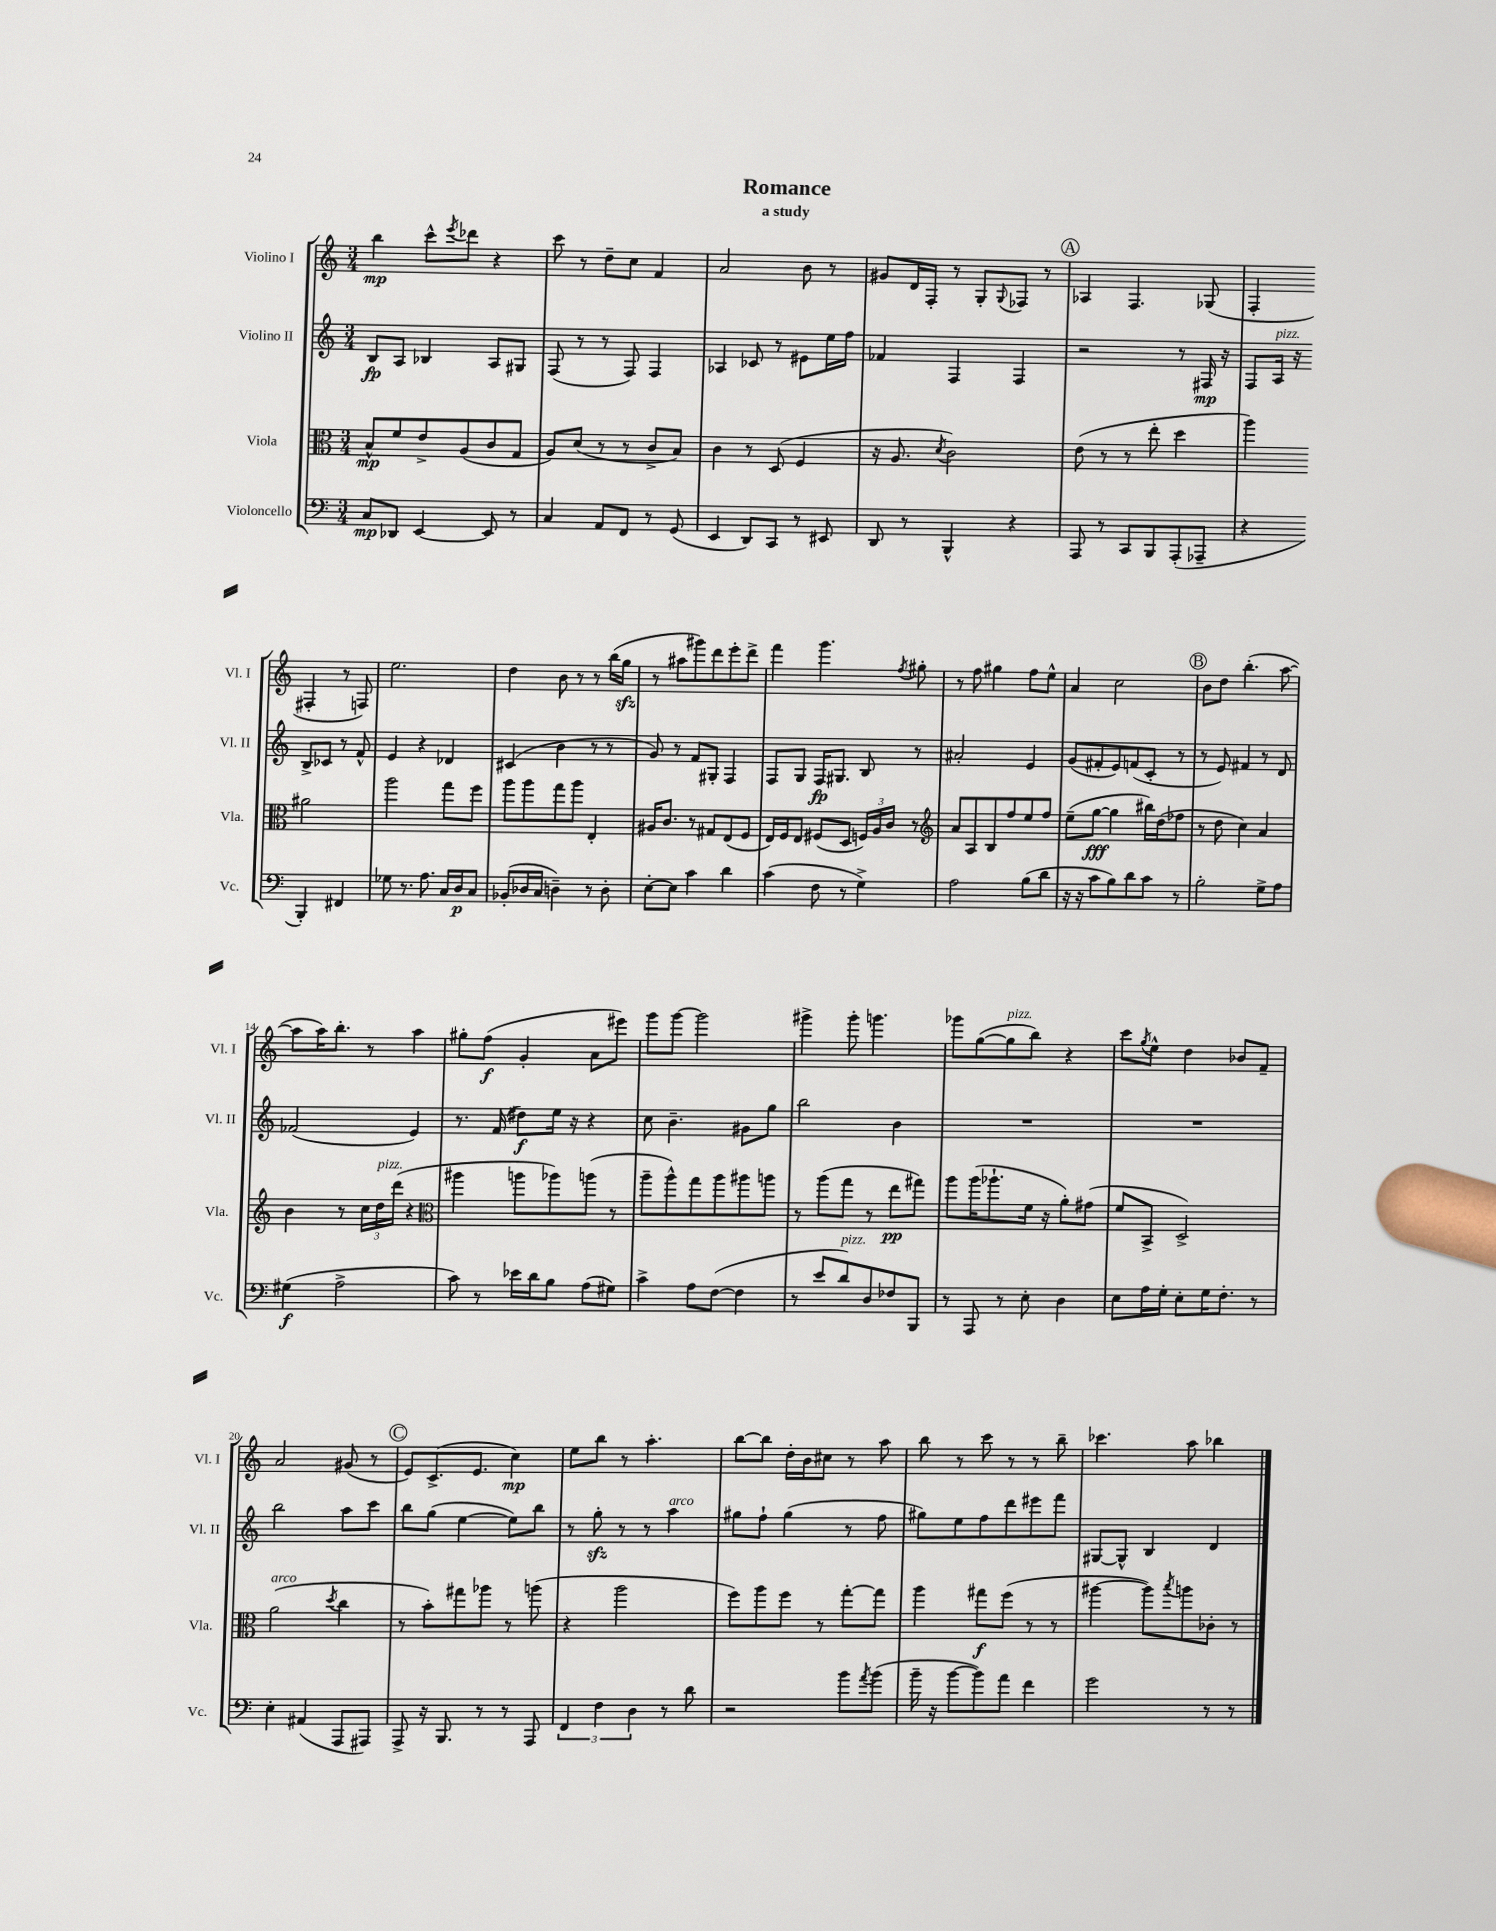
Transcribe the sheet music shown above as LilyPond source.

\header { title = "Romance" subtitle = "a study" }
<<
\new StaffGroup <<
\new Staff = "s0" \with { instrumentName = "Violino I" shortInstrumentName = "Vl. I" } {
    \clef treble \key c \major \numericTimeSignature \time 3/4
    b''4\mp c'''8-^ \acciaccatura { e'''8 } des'''8 r4 |
    c'''8 r8 d''8-- c''8 f'4 |
    a'2 b'8 r8 |
    gis'8 d'16 f16-. r8 g8-. \appoggiatura { g8 } fes8 r8 |
    \mark \markup { \circle "A" } aes4 f4. ges8( |
    f4-. fis4-. r8 f8) |
    e''2. |
    d''4 b'8 r8 r8 b''16( g''16\sfz |
    r8 ais''8 gis'''8) d'''8 e'''8-. d'''8-> |
    f'''4 g'''4. \acciaccatura { f''8 } gis''8-. |
    r8 f''8 gis''4 f''8 e''8-^ |
    a'4 c''2 |
    \mark \markup { \circle "B" } b'8 d''8 b''4.-.( a''8~ |
    a''8 a''16) b''8.-. r8 a''4 |
    gis''8-. f''8\f( g'4-. a'8 eis'''8) |
    g'''8 g'''8~ g'''2 |
    gis'''4-> gis'''8-. g'''4. |
    ges'''8 g''8~( g''8^\markup { \italic "pizz." } b''8) r4 |
    c'''8 \acciaccatura { g''8 } e''8-^ d''4 bes'8 f'8-- |
    a'2 gis'8( r8 |
    \mark \markup { \circle "C" } e'8) c'8.->( e'8. c''4\mp) |
    e''8 b''8 r8 a''4.-. |
    b''8~ b''8 d''16-. b'16 cis''8 r8 a''8 |
    b''8 r8 c'''8 r8 r8 b''8-- |
    ces'''4. a''8 bes''4 \bar "|." |
}
\new Staff = "s1" \with { instrumentName = "Violino II" shortInstrumentName = "Vl. II" } {
    \clef treble \key c \major \numericTimeSignature \time 3/4
    b8\fp a8 bes4 a8 gis8 |
    f8( r8 r8 f8) f4 |
    aes4 ces'8 r8 eis'8 e''16 f''16 |
    fes'4 f4 f4 |
    \mark \markup { \circle "A" } r2 r8 fis16\mp r16 |
    f8 a16^\markup { \italic "pizz." } r16 b8-> ces'8 r8 f'8-^ |
    e'4 r4 des'4 |
    cis'4( b'4 r8 r8 |
    g'8) r8 f'8 gis8-. f4 |
    f8 g8 f16\fp gis8. b8 r8 |
    ais'2-. e'4 |
    g'8( fis'8-. e'8) f'8( c'8-. r8 |
    \mark \markup { \circle "B" } r8 e'8) fis'4 r8 d'8 |
    fes'2( e'4) |
    r8. f'16( dis''8\f) e''16 r16 r4 |
    c''8 b'4.-- gis'8 g''8 |
    b''2 b'4 |
    R2. |
    R2. |
    b''2 a''8 c'''8 |
    \mark \markup { \circle "C" } b''8 g''8( e''4~ e''8) b''8 |
    r8 g''8-.\sfz r8 r8 a''4^\markup { \italic "arco" } |
    gis''8 f''8-! gis''4( r8 f''8 |
    gis''8) e''8 f''8 d'''8 eis'''8 f'''8 |
    gis8~ gis8-^ b4 d'4 \bar "|." |
}
\new Staff = "s2" \with { instrumentName = "Viola" shortInstrumentName = "Vla." } {
    \clef alto \key c \major \numericTimeSignature \time 3/4
    b8-^\mp f'8 e'8-> a8( c'8 g8 |
    a8) d'8( r8 r8 c'8-> b8) |
    c'4 r8 d8( f4 |
    r16 a8. \acciaccatura { d'8 } c'2) |
    \mark \markup { \circle "A" } e'8( r8 r8 e''8-. d''4 |
    a''4) ais'2 |
    a''2 g''8 f''8 |
    a''8 a''8 g''8 a''8 e4-. |
    ais16 c'8. r8 gis8 e8( f8 |
    e16) f16 e8 fis8( d8 \tuplet 3/2 { f16) a16 c'16 } r8 |
    \clef treble a'8 a8 b8 f''8 e''8 f''8 |
    e''8--( g''8~\fff g''4 bis''16) d''16( fes''8 |
    \mark \markup { \circle "B" } r8 d''8 c''4) a'4 |
    b'4 r8 \tuplet 3/2 { c''16 d''16^\markup { \italic "pizz." } d'''16( } r4 |
    \clef alto ais''4 a''8 aes''8) a''8( r8 |
    a''8-- a''8-^) g''8 a''8 ais''8 a''8 |
    r8 a''8( g''8 r8 e''8\pp gis''8) |
    a''8 a''16( aes''8.-! f'16 r16 a'8-.) gis'8( |
    f'8 b,8-> d2->) |
    a'2^\markup { \italic "arco" }( \acciaccatura { d''8 } c''4 |
    \mark \markup { \circle "C" } r8 b'8-.) gis''8 aes''8 r8 a''8( |
    r4 a''2 |
    f''8) a''8 f''8 r8 g''8~-. g''8 |
    a''4 gis''8\f f''8( r8 r8 |
    ais''4~ ais''8) \acciaccatura { b''8 } a''8 ces'8-. r8 \bar "|." |
}
\new Staff = "s3" \with { instrumentName = "Violoncello" shortInstrumentName = "Vc." } {
    \clef bass \key c \major \numericTimeSignature \time 3/4
    c8\mp des,8 e,4~ e,8 r8 |
    c4 a,8 f,8 r8 g,8( |
    e,4 d,8) c,8 r8 eis,8 |
    d,8 r8 b,,4-^ r4 |
    \mark \markup { \circle "A" } a,,8 r8 c,8 b,,8 a,,8-.( aes,,8-- |
    r4 b,,4-.) fis,4 |
    ges8 r8. a8. c16 d16\p c8 |
    bes,8-.( des16 c16 d4--) r8 d8-. |
    e8~-. e8 c'4 d'4 |
    c'4( f8 r8 g4->) |
    a2 b8( d'8 |
    r16 r16 c'8 b8) d'8 c'8 r8 |
    \mark \markup { \circle "B" } b2-. g8-> a8 |
    gis4\f( a2-> |
    c'8) r8 ees'16 d'16 b8 a8( gis8) |
    c'4-> a8 f8~( f4 |
    r8 e'8 d'8^\markup { \italic "pizz." }) d8 fes8 b,,8 |
    r8 a,,8 r8 e8-. d4 |
    e8 a16 g16-. e8-. g16 f8.-. r8 |
    e4-. ais,4( a,,8 ais,,8) |
    \mark \markup { \circle "C" } a,,8-> r16 b,,8. r8 r8 a,,8 |
    \tuplet 3/2 { f,4 f4 d4 } r8 d'8 |
    r2 b'8 \acciaccatura { a'8 } b'8( |
    b'16-- r16 b'8~ b'8) a'8 f'4 |
    g'2 r8 r8 \bar "|." |
}
>>
>>
